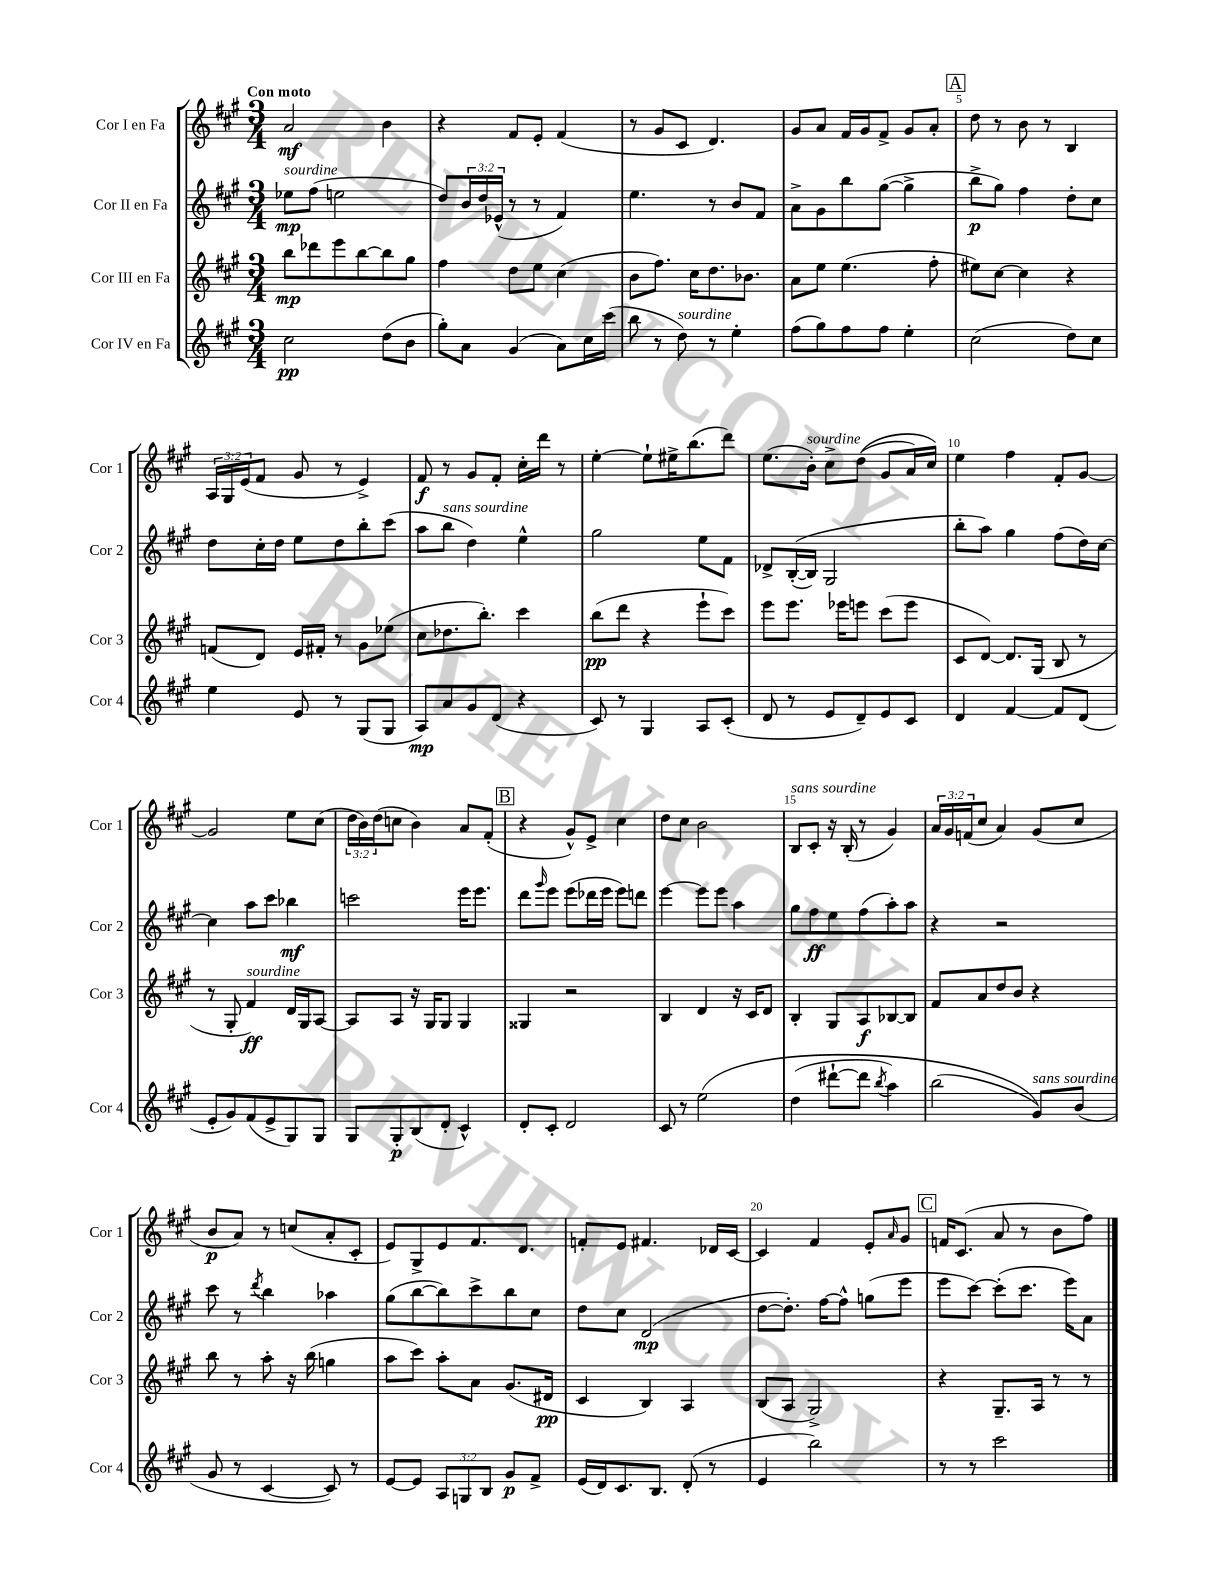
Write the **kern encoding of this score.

**kern	**kern	**kern	**kern
*staff4	*staff3	*staff2	*staff1
*clefG2	*clefG2	*clefG2	*clefG2
*k[f#c#g#]	*k[f#c#g#]	*k[f#c#g#]	*k[f#c#g#]
*M3/4	*M3/4	*M3/4	*M3/4
2cc#\	8bb\L	8ee-\L	2a/
.	8ddd-\	(8ff#\J	.
.	8eee\	2ee\	.
.	[8bb\	.	.
(8dd\L	8bb\]	.	4b\
8b\J	8gg#\J	.	.
=	=	=	=
8gg#'\L)	4ff#\	8dd/L)	4r
8a\J	.	24b/L	.
.	.	24dd/	.
.	.	(24e-^^/JJ	.
(4g#/	8dd\L	8r	8f#/L
.	8ee\J	8r	8e'/J
8a\L)	(4cc#\	4f#/)	(4f#/
16cc#\L	.	.	.
(16ccc#\JJ	.	.	.
=	=	=	=
8bb\	8b\L	4.ee\	8r
8r	8.ff#\J)	.	8g#/L
8dd\)	.	.	8c#/J
.	16cc#\LK	.	.
8r	8.dd\	8r	4.d/)
4ee'\	.	8b/L	.
.	8.b-\J	.	.
.	.	8f#/J	.
=	=	=	=
(8ff#\L	8a\L	8a^\L	8g#/L
8gg#\)	8ee\J	8g#\	8a/J
8ff#\	(4.ee\	8bb\	16f#/LL
.	.	.	16g#/J
8ff#\J	.	([8gg#\J	8f#^/J
4ee'\	.	4gg#^\]	8g#/L
.	8ff#'\	.	8a'/J
=	=	=	=
(2cc#\	8ee#\L)	8bb^\L	8dd\
.	[8cc#\J	8gg#\J)	8r
.	4cc#\]	4ff#\	8b\
.	.	.	8r
8dd\L)	4r	8dd'\L	4B/
8cc#\J	.	8cc#\J	.
=	=	=	=
4ee\	(8f/L	8dd\L	24A/LL
.	.	.	24G#/
.	.	.	(24e/J
.	8d/J)	16cc#'\L	8f#/J
.	.	16dd\JJ	.
8e/	16e/LL	8ee\L	8g#/
.	16f#'/JJ	.	.
8r	8r	8dd\	8r
(8G#/L	8g#\L	8bb'\	4e^/)
8G#/J	(8ee-\J	(8ccc#\J	.
=	=	=	=
8A/L)	8cc#\L	8aa\L	8f#/
8a/	8.dd-\	8bb\J	8r
8g#/	.	4dd\)	8g#/L
.	8.bb'\J)	.	.
(8d/J	.	.	8f#'/J
4r	4ccc#\	4ee^^\	16cc#'\LL
.	.	.	16ddd\JJ
.	.	.	8r
=	=	=	=
8c#/)	(8bb\L	2gg#\	[4ee'\
8r	8ddd\J	.	.
4G#/	4r	.	8ee`\]L
.	.	.	16ee#^\K
.	.	.	(8.bb\
8A/L	8eee`\L	8ee\L	.
(8c#'/J	8ccc#\J)	8f#\J	8ddd\J)
=	=	=	=
8d/	8eee\L	8d-^/L	(8.ee\L
8r	8.eee\J	&(([16B'/L	.
.	.	16B/]JJ)	16b'\Jk)
8e/L	.	2G#/	8cc#^\L
.	16eee-\LK	.	.
8d~/)	8eee\J	.	&((8dd\J
8e/	(8ccc#\L	.	8g#/L
8c#/J	8eee\J	.	16a/L)
.	.	.	16cc#/JJ&)
=	=	=	=
4d/	8c#/L	8bb'\L	4ee\
.	[8d/J)	8aa\J&)	.
[4f#/	8.d/]L	4gg#\	4ff#\
.	(16G#/Jk	.	.
8f#/]L	8B/	(8ff#\L	8f#'/L
(8d/J	8r	16dd\L)	[8g#/J
.	.	[16cc#\JJ	.
=	=	=	=
8e'/L	8r	4cc#\]	2g#/]
8g#/)	8G#'/	.	.
(8f#/	4f#/)	8aa\L	.
8e^/	.	8ccc#\J	.
8G#/)	16d/LL	4bb-\	8ee\L
.	16G#/J	.	.
8G#/J	[8A/J	.	(8cc#\J
=	=	=	=
8G#/L	8A/]L	2ccc\	24dd\LL
.	.	.	24b\)
.	.	.	(24dd\J
8G#'/	8A/J	.	8cc\J
(8B/	16r	.	4b\)
.	16G#/LK	.	.
8d'/J	8G#/J	.	.
4c#^^/)	4G#/	16eee\LK	8a/L
.	.	8.eee\J	.
.	.	.	(8f#'/J
=	=	=	=
8d'/L	4G##/	8ddd\L	4r
.	.	16qqggg#/	.
8c#'/J	.	8eee\J	.
2d/	2r	(8eee\L	8g#^^/L)
.	.	16ddd-\L	8e^/J
.	.	16eee\JJ	.
.	.	8eee\L)	4cc#\
.	.	8ddd\J	.
=	=	=	=
8c#/	4B/	[4eee\	8dd\L
8r	.	.	8cc#\J
&(2ee\	4d/	8eee\]L	2b\
.	.	8eee\J	.
.	16r	4aa\	.
.	16c#/LK	.	.
.	8d/J	.	.
=	=	=	=
(4dd\	4B'/	8gg#\L	8B/L
.	.	8ff#\	8c#'/J
[8ddd#`\L	8G#/L	8ee\	16r
.	.	.	(16B'/
8ddd#\]J	8A/	(8ff#\	8r
8qbb/	.	.	.
4aa\)	[8B-/	8aa'\)	4g#/)
.	8B-/]J	8aa\J	.
=	=	=	=
(2bb\	8f#/L	4r	24a/LL
.	.	.	24g#/
.	.	.	(24f/J
.	8a/	.	8cc#/J
.	8dd/	2r	4a/)
.	8b/J	.	.
8g#/L)&)	4r	.	(8g#/L
(8b/J	.	.	8cc#/J
=	=	=	=
8g#/	8bb\	8ccc#\	8b/L
8r	8r	8r	8a/J)
.	.	8qddd/	.
[4c#/	8aa'\	4bb\	8r
.	16r	.	(8cc/L
.	(16bb\	.	.
8c#/])	4gg\	4aa-\	8a'/
8r	.	.	8c#'/J
=	=	=	=
[8e/L	8aa\L	(8gg#\L	8e/L)
8e/]J	8ccc#\J)	[8bb\	8G#^/
12A/L	8aa'\L	8bb\])	8e/
12G/	.	.	.
.	8a\J	8ccc#^\	8.f#/
12B/J	.	.	.
8g#/L	(8.g#/L	8bb\	.
.	.	.	8.d/J
8f#^/J	.	8cc#\J	.
.	16d#/Jk	.	.
=	=	=	=
(16e/LL	4c#/	8dd\L	8f'/L
16d/J)	.	.	.
8.c#/	.	8cc#\J	8e/J
.	4B/)	(2d/	4.f#/
8.B/J	.	.	.
(8d'/	4A/	.	.
8r	.	.	16d-/LL
.	.	.	[16c#/JJ
=	=	=	=
4e/	(8B/L	[8dd\L	4c#/]
.	8A/J	8.dd'\]J)	.
2bb\)	2G#^/)	.	4f#/
.	.	[16ff#\LK	.
.	.	8ff#^^\]J	.
.	.	(8gg\L	8e'/L
.	.	.	16qqa/
.	.	8eee\J	8g#/J
=	=	=	=
8r	4r	8eee\L	16f/LK
.	.	.	(8.c#/J
8r	.	[8ccc#\J)	.
2ccc#\	8.G#~/L	(8ccc#'\]L	8a/
.	.	8.ccc#\J	8r
.	16A/Jk	.	.
.	8r	.	8b\L
.	.	16eee\LK)	.
.	8r	8a\J	8ff#\J)
==	==	==	==
*-	*-	*-	*-
